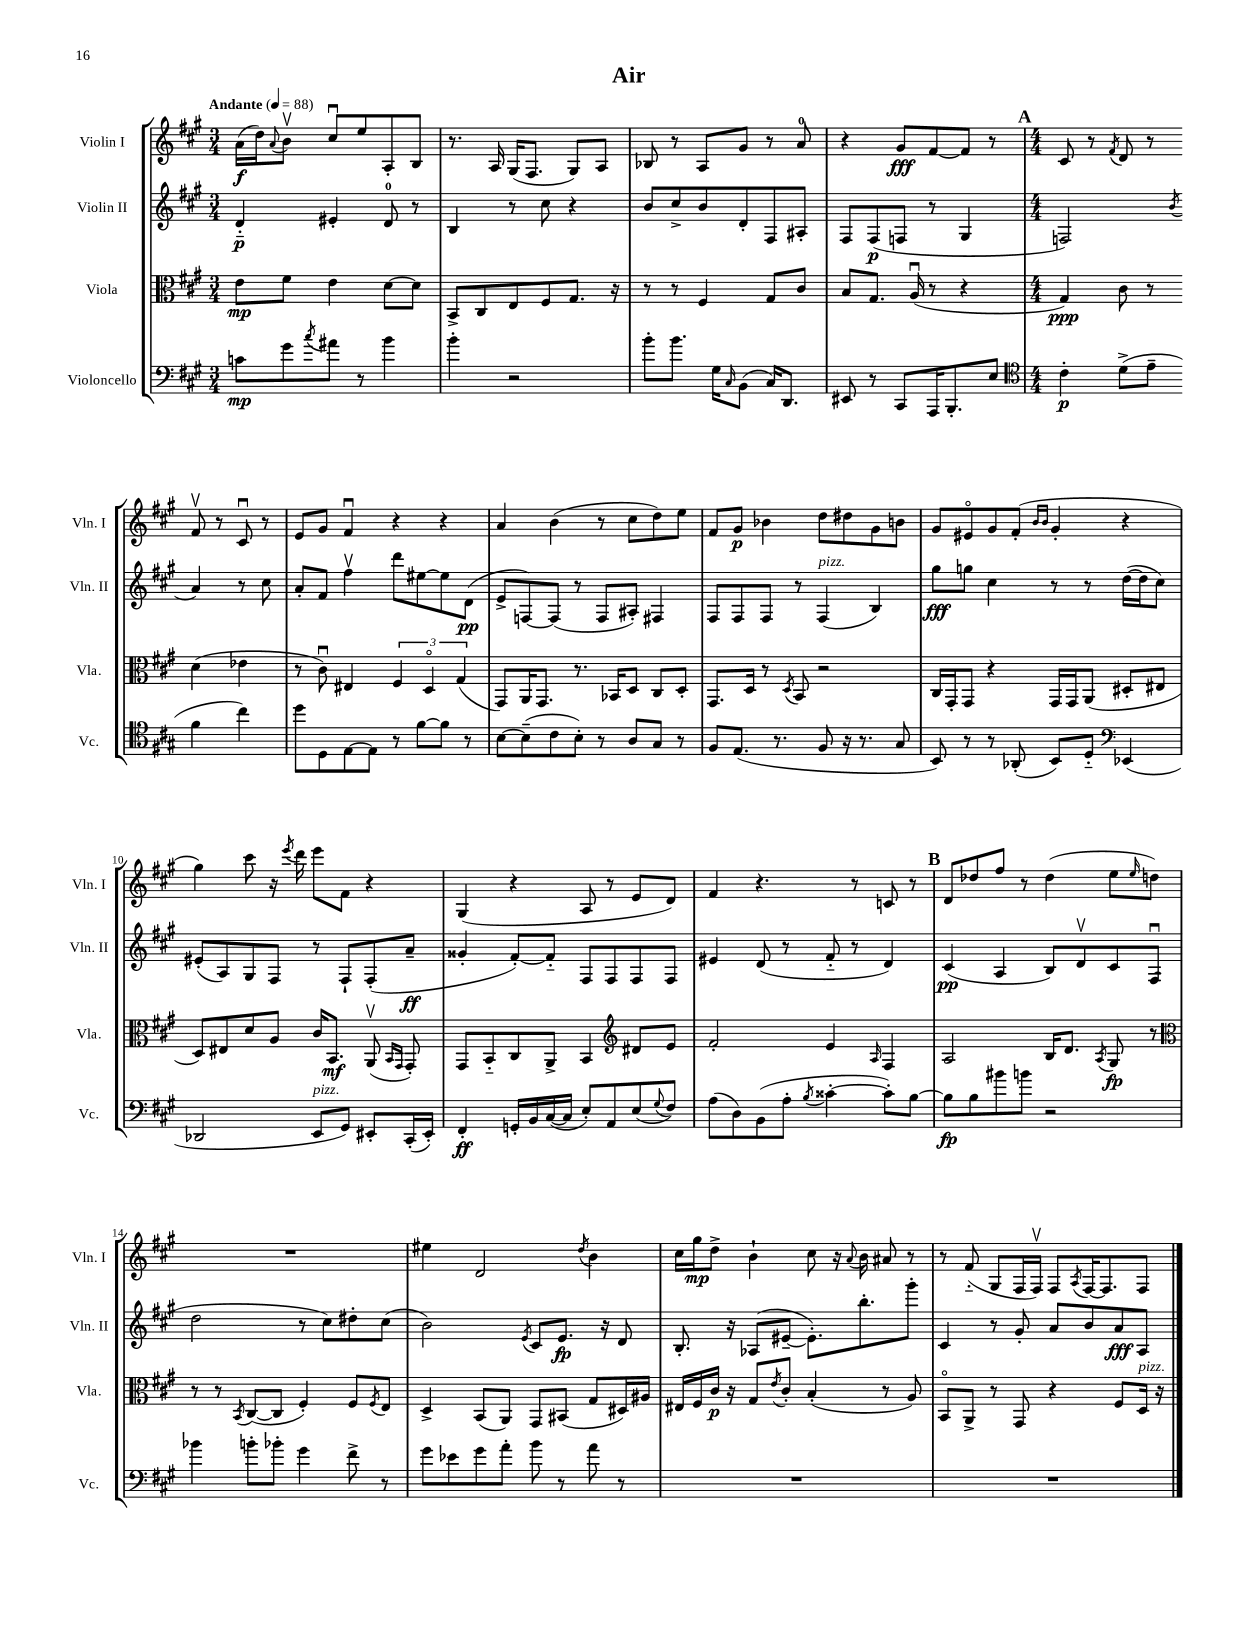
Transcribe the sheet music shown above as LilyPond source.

\header { title = "Air" }
<<
\new StaffGroup <<
\new Staff = "s0" \with { instrumentName = "Violin I" shortInstrumentName = "Vln. I" } {
    \clef treble \key a \major \numericTimeSignature \time 3/4 \tempo "Andante" 4 = 88
    a'16\f( d''16) \appoggiatura { a'8 } b'8\upbow cis''8\downbow e''8 a8-. b8 |
    r8. a16 gis16( fis8. gis8) a8 |
    bes8 r8 a8 gis'8 r8 a'8-0 |
    r4 gis'8\fff fis'8~ fis'8 r8 |
    \mark \markup { \bold "A" } \numericTimeSignature \time 4/4 cis'8 r8 \acciaccatura { fis'8 } d'8 r8 fis'8\upbow r8 cis'8\downbow r8 |
    e'8 gis'8 fis'4\downbow r4 r4 |
    a'4 b'4( r8 cis''8 d''8) e''8 |
    fis'8 gis'8\p bes'4 d''8 dis''8 gis'8 b'8 |
    gis'8 eis'8\flageolet gis'8 fis'8-.( \grace { b'16 b'16 } gis'4-. r4 |
    gis''4) cis'''8 r16 \acciaccatura { e'''8 } d'''16 e'''8 fis'8 r4 |
    gis4( r4 a8 r8 e'8 d'8) |
    fis'4 r4. r8 c'8 r8 |
    \mark \markup { \bold "B" } d'8 des''8 fis''8 r8 des''4( e''8 \grace { e''16 } d''8) |
    R1 |
    eis''4 d'2 \acciaccatura { d''8 } b'4 |
    cis''16 gis''16\mp d''8-> b'4-! cis''8 r16 \appoggiatura { a'8 } b'16 ais'8 r8 |
    r8 fis'8-_( gis8 fis16 fis16\upbow) fis8 \acciaccatura { a8 } fis16~ fis8. fis8 \bar "|." |
}
\new Staff = "s1" \with { instrumentName = "Violin II" shortInstrumentName = "Vln. II" } {
    \clef treble \key a \major \numericTimeSignature \time 3/4
    d'4-_\p eis'4-. d'8-0 r8 |
    b4 r8 cis''8 r4 |
    b'8 cis''8-> b'8 d'8-. fis8 ais8-. |
    fis8 fis8\p( f8 r8 gis4 |
    \mark \markup { \bold "A" } \numericTimeSignature \time 4/4 f2) \acciaccatura { b'8 } a'4 r8 cis''8 |
    a'8-. fis'8 fis''4\upbow d'''8 eis''8~ eis''8 d'8\pp( |
    e'8-> f8~) f8( r8 f8 ais8-.) fis4 |
    fis8 fis8 fis8 r8 fis4^\markup { \italic "pizz." }( b4) |
    gis''8\fff g''8 cis''4 r8 r8 d''16~( d''16 cis''8) |
    eis'8-.( a8) gis8 fis8 r8 fis8-! fis8-.( a'8--\ff |
    gisis'4-. fis'8~-.) fis'8-_ fis8 fis8 fis8 fis8 |
    eis'4 d'8( r8 fis'8-_ r8 d'4) |
    \mark \markup { \bold "B" } cis'4\pp( a4 b8) d'8\upbow cis'8 fis8\downbow( |
    d''2 r8 cis''8) dis''8-. cis''8( |
    b'2) \acciaccatura { e'8 } cis'8 e'8.\fp r16 d'8 |
    b8.-. r16 aes8( eis'8~-- eis'8.-.) b''8.-. gis'''8-. |
    cis'4 r8 gis'8-. a'8 b'8 a'8\fff a8 \bar "|." |
}
\new Staff = "s2" \with { instrumentName = "Viola" shortInstrumentName = "Vla." } {
    \clef alto \key a \major \numericTimeSignature \time 3/4
    e'8\mp fis'8 e'4 d'8~ d'8 |
    b,8-> cis8 e8 fis8 gis8. r16 |
    r8 r8 fis4 gis8 cis'8 |
    b8 gis8. a16\downbow( r8 r4 |
    \mark \markup { \bold "A" } \numericTimeSignature \time 4/4 gis4\ppp) cis'8 r8 d'4( ees'4 |
    r8 cis'8\downbow) eis4 \tuplet 3/2 { fis4 d4\flageolet gis4( } |
    gis,8) a,16 gis,8. r8. bes,16 d8 cis8 d8-. |
    gis,8. d16 r8 \acciaccatura { d8 } b,8 r2 |
    cis16 gis,16-. gis,8 r4 gis,16 gis,16 a,8( dis8-. eis8 |
    d8) eis8 d'8 a8 cis'16 b,8.\mf a,8\upbow( \grace { b,16 gis,16 } gis,8-.) |
    gis,8 b,8-_ cis8 a,8-> b,4 \clef treble dis'8 e'8 |
    fis'2-. e'4 \grace { a16 } fis4 |
    \mark \markup { \bold "B" } a2 b16 d'8. \acciaccatura { a8 } gis8\fp r8 |
    \clef alto r8 r8 \acciaccatura { b,8 } cis8~( cis8 fis4-.) fis8 \acciaccatura { fis8 } e8 |
    d4-> b,8( a,8) gis,8 bis,8( gis8 dis16) ais16 |
    eis16 fis16 cis'16\p r16 gis8 \acciaccatura { e'8 } cis'8-. b4-.( r8 a8) |
    b,8\flageolet a,8-> r8 gis,8 r4 fis8 d16^\markup { \italic "pizz." } r16 \bar "|." |
}
\new Staff = "s3" \with { instrumentName = "Violoncello" shortInstrumentName = "Vc." } {
    \clef bass \key a \major \numericTimeSignature \time 3/4
    c'8\mp gis'8 \acciaccatura { cis''8 } ais'8 r8 b'4 |
    b'4-. r2 |
    b'8-. b'8. gis16 \grace { cis16 } b,8( cis16) d,8. |
    eis,8 r8 cis,8 a,,16 b,,8.-. e8 |
    \mark \markup { \bold "A" } \numericTimeSignature \time 4/4 \clef tenor cis'4-.\p d'8->( e'8-- fis'4 cis''4) |
    d''8 d8 e8~ e8 r8 fis'8~ fis'8 r8 |
    b8~ b8--( cis'8 b8-.) r8 a8 gis8 r8 |
    fis8 e8.( r8. fis8 r16 r8. gis8 |
    b,8) r8 r8 aes,8-.( b,8) d8-_ \clef bass ees,4( |
    des,2 e,8^\markup { \italic "pizz." } gis,8) eis,8-. cis,16-.( eis,16-.) |
    fis,4-.\ff g,16-. b,16 cis16~( cis16 e8-.) a,8 e8( \appoggiatura { gis8 } fis8) |
    a8( d8) b,8( a8-. \acciaccatura { b8 } cisis'4~-. cisis'8-.) b8~ |
    \mark \markup { \bold "B" } b8\fp b8 bis'8 b'8 r2 |
    bes'4 b'8-. bes'8-. gis'4 fis'8-> r8 |
    gis'8 ees'8 gis'8 a'8-. b'8 r8 a'8 r8 |
    R1 |
    R1 \bar "|." |
}
>>
>>
